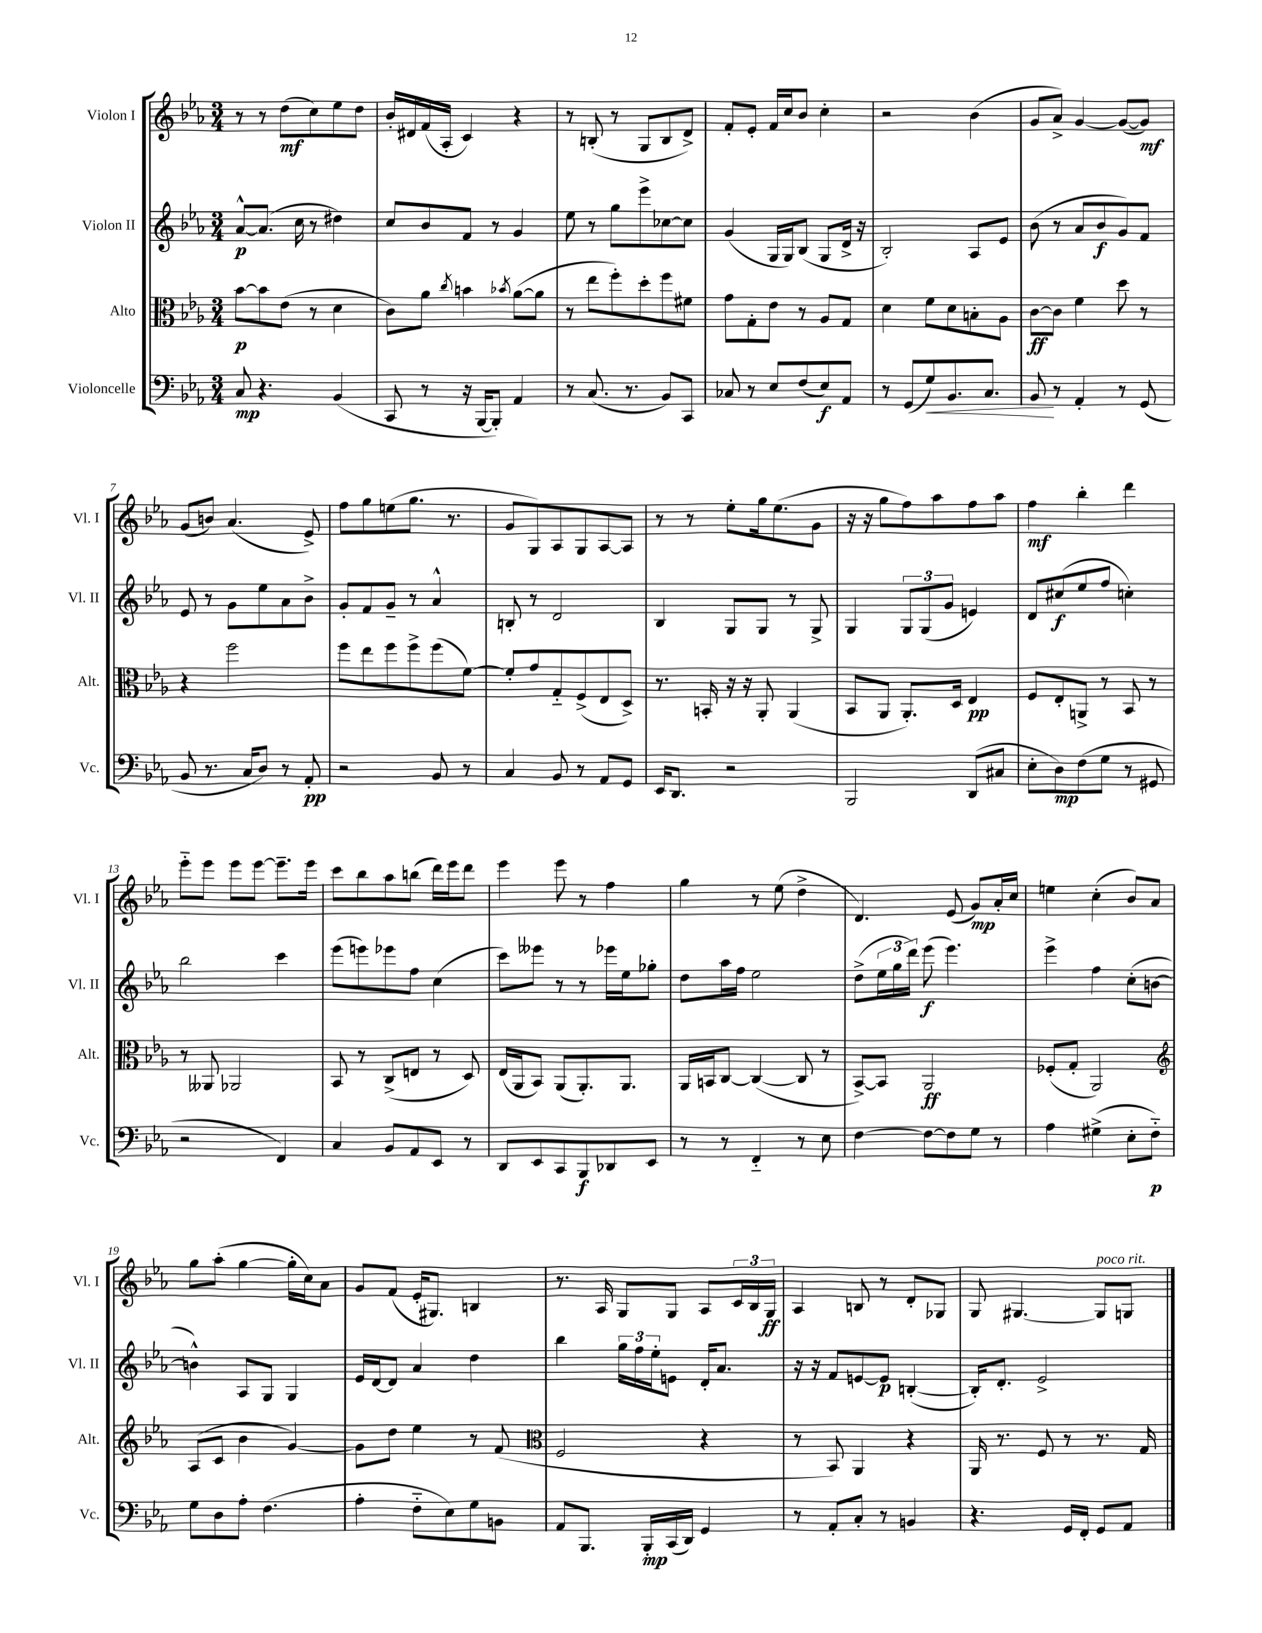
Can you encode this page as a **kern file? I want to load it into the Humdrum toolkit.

**kern	**dynam	**kern	**dynam	**kern	**dynam	**kern	**dynam
*part4	*part4	*part3	*part3	*part2	*part2	*part1	*part1
*staff4	*staff4	*staff3	*staff3	*staff2	*staff2	*staff1	*staff1
*I"Violoncelle	*	*I"Alto	*	*I"Violon II	*	*I"Violon I	*
*I'Vc.	*	*I'Alt.	*	*I'Vl. II	*	*I'Vl. I	*
*clefF4	*	*clefC3	*	*clefG2	*	*clefG2	*
*k[b-e-a-]	*	*k[b-e-a-]	*	*k[b-e-a-]	*	*k[b-e-a-]	*
*M3/4	*	*M3/4	*	*M3/4	*	*M3/4	*
=1	=1	=1	=1	=1	=1	=1	=1
8C/	mp	[8b-\L	p	[8a-^^/L	p	8r	.
4.r	.	8b-\]	.	(8.a-/J]	.	8r	.
.	.	(8e-\J	.	.	.	(8dd\L	mf
.	.	.	.	16cc\	.	.	.
.	.	8r	.	8r	.	8cc\)	.
(4BB-/	.	4d\	.	4dd#X\)	.	8ee-\	.
.	.	.	.	.	.	8dd\J	.
=2	=2	=2	=2	=2	=2	=2	=2
8CC/	.	8c\L)	.	8cc/L	.	16b-'/LL	.
.	.	.	.	.	.	16d#X/	.
8r	.	8a-\J	.	8b-/	.	(16f/	.
.	.	.	.	.	.	16A-'/JJ	.
.	.	8qcc/	.	.	.	.	.
16r	.	4bn\	.	8f/J	.	4c/)	.
[16BBB-/KL	.	.	.	.	.	.	.
8BBB-'/J])	.	.	.	8r	.	.	.
.	.	8qb-X/	.	.	.	.	.
4AA-/	.	([8a-\L	.	4g/	.	4r	.
.	.	8a-\J]	.	.	.	.	.
=3	=3	=3	=3	=3	=3	=3	=3
8r	.	8r	.	8ee-\	.	8r	.
(8.C/	.	8ee-\L	.	8r	.	(8Bn'/	.
.	.	8ff'\)	.	8gg\L	.	8r	.
8.r	.	.	.	.	.	.	.
.	.	8dd'\	.	8eee-^\	.	8G/L	.
8BB-/L)	.	8ff\	.	[8cc-X\	.	8B/	.
8CC/J	.	8f#X\J	.	8cc-\J]	.	8d^/J)	.
=4	=4	=4	=4	=4	=4	=4	=4
8C-X/	.	8g\L	.	(4g/	.	8f'/L	.
8r	.	8G'\	.	.	.	8e-'/J	.
8E-/L	.	8e-\J	.	16G/LL	.	16f/LL	.
.	.	.	.	16G/J)	.	16cc/J	.
(8F/	.	8r	.	(8B-/J	.	8b-/J	.
8E-/)	f	8A-/L	.	8G/L	.	4cc'\	.
8AA-/J	.	8G/J	.	16d^/Jk	.	.	.
.	.	.	.	16r	.	.	.
=5	=5	=5	=5	=5	=5	=5	=5
8r	.	4d\	.	2B-'/)	.	2r	.
(8GG/L	.	.	.	.	.	.	.
!	!LO:HP:b	!	!	!	!	!	!
8G/)	<	8f\L	.	.	.	.	.
8.BB-/	.	8d\	.	.	.	.	.
.	.	8Bn'\	.	8A-/L	.	(4b-\	.
8.C/J	.	.	.	.	.	.	.
.	.	8A-\J	.	8e-/J	.	.	.
=6	=6	=6	=6	=6	=6	=6	=6
8BB-/	.	[8c\L	ff	(8b-\	.	8g/L	.
8r	[	8c\J]	.	8r	.	8a-^/J)	.
4AA-'/	.	4f\	.	8a-/L	.	[4g/	.
.	.	.	.	8b-/	f	.	.
8r	.	8dd\	.	8g/)	.	(8g/L_	.
(8GG/	.	8r	.	8f/J	.	8g/J])	mf
!!LO:LB:g=z
=7	=7	=7	=7	=7	=7	=7	=7
8BB-/	.	4r	.	8e-/	.	(8g/L	.
8.r	.	.	.	8r	.	8bn/J)	.
.	.	2ff\	.	8g\L	.	(4.a-/	.
16C/KL	.	.	.	.	.	.	.
8D/J)	.	.	.	8ee-\	.	.	.
8r	.	.	.	8a-\	.	.	.
8AA-'/	pp	.	.	8b-^\J	.	8e-^/)	.
=8	=8	=8	=8	=8	=8	=8	=8
2r	.	8ff\L	.	8g'/L	.	8ff\L	.
.	.	8ee-\	.	8f/	.	8gg\	.
.	.	8ff\	.	8g~/J	.	(8een\	.
.	.	8ff^\	.	8r	.	8.gg\J	.
8BB-/	.	(8ff\	.	4a-^^/	.	.	.
.	.	.	.	.	.	8.r	.
8r	.	[8f\J)	.	.	.	.	.
=9	=9	=9	=9	=9	=9	=9	=9
4C/	.	8f'/L]	.	8Bn'/	.	8g/L	.
.	.	8g/	.	8r	.	8G/)	.
8BB-/	.	8G/	.	2d/	.	8A-/	.
8r	.	(8F^/	.	.	.	8G/	.
8AA-/L	.	8E-/	.	.	.	[8A-/	.
8GG/J	.	8D^/J)	.	.	.	8A-/J]	.
=10	=10	=10	=10	=10	=10	=10	=10
16EE-/KL	.	8.r	.	4B-/	.	8r	.
8.DD/J	.	.	.	.	.	.	.
.	.	.	.	.	.	8r	.
.	.	16BBn'/	.	.	.	.	.
2r	.	16r	.	8G/L	.	8ee-'\L	.
.	.	16r	.	.	.	.	.
.	.	8AA-'/	.	8G/J	.	16gg\k	.
.	.	.	.	.	.	(8.ee-\	.
.	.	(4AA-/	.	8r	.	.	.
.	.	.	.	8G^/	.	8g\J	.
=11	=11	=11	=11	=11	=11	=11	=11
2BBB-/	.	8BB-/L	.	4G/	.	16r	.
.	.	.	.	.	.	16r	.
.	.	8AA-/J	.	.	.	8gg\L	.
.	.	8.AA-'/L)	.	12G/L	.	8ff\)	.
.	.	.	.	(12G/	.	.	.
.	.	.	.	.	.	8aa-\	.
.	.	.	.	12g/J	.	.	.
.	.	16D/Jk	.	.	.	.	.
(8DD/L	.	4E-/	pp	4en/)	.	8ff\	.
8C#X/J	.	.	.	.	.	8aa-\J	.
=12	=12	=12	=12	=12	=12	=12	=12
8E-'\L	.	8F/L	.	8d/L	.	4ff\	mf
8D\)	mp	8E-'/	.	(8cc#X/	f	.	.
(8F\	.	8AAn^/J	.	8ee-/	.	4bb-'\	.
8G\J	.	8r	.	8ff/J	.	.	.
8r	.	8BB-/	.	4ccn'\)	.	4ddd\	.
8GG#X/	.	8r	.	.	.	.	.
!!LO:LB:g=z
=13	=13	=13	=13	=13	=13	=13	=13
2r	.	8r	.	2bb-\	.	8eee-\L	.
.	.	8AA--X/	.	.	.	8eee-\J	.
.	.	2AA-X/	.	.	.	8eee-\L	.
.	.	.	.	.	.	[8eee-\J	.
4FF/)	.	.	.	4ccc\	.	8.eee-~\L]	.
.	.	.	.	.	.	16eee-\Jk	.
=14	=14	=14	=14	=14	=14	=14	=14
4C/	.	8BB-/	.	(8eee-\L	.	8ccc\L	.
.	.	8r	.	8eeen\)	.	8bb-\	.
8BB-/L	.	(8C^/L	.	8eee-X\	.	8aa-\	.
8AA-/	.	8En/J	.	8ff\J	.	(8bbn\J	.
8EE-/J	.	8r	.	(4cc\	.	16ddd\LL)	.
.	.	.	.	.	.	16eee-\J	.
8r	.	8D/)	.	.	.	8ddd\J	.
=15	=15	=15	=15	=15	=15	=15	=15
8DD/L	.	(16E-/LL	.	8ccc\L)	.	4eee-\	.
.	.	16AA-/J	.	.	.	.	.
8EE-/	.	8BB-/J)	.	8eee--X\J	.	.	.
8CC/	.	(8AA-/L	.	8r	.	8eee-\	.
8BBB-/	f	8.AA-'/)	.	8r	.	8r	.
8DD-X/	.	.	.	16eee-X\LL	.	4ff\	.
.	.	8.AA-/J	.	16ee-\J	.	.	.
8EE-/J	.	.	.	8gg-X'\J	.	.	.
=16	=16	=16	=16	=16	=16	=16	=16
8r	.	16AA-/LL	.	8dd\L	.	4gg\	.
.	.	16BBn/J	.	.	.	.	.
8r	.	[8C/J	.	16aa-\L	.	.	.
.	.	.	.	16ff\JJ	.	.	.
4FF/	.	(4C/_	.	2ee-\	.	8r	.
.	.	.	.	.	.	(8ee-\	.
8r	.	8C/]	.	.	.	4dd^\	.
8E-\	.	8r	.	.	.	.	.
=17	=17	=17	=17	=17	=17	=17	=17
[4F\	.	[8BB-^/L)	.	(8dd^\L	.	4.d/)	.
.	.	8BB-/J]	.	24ee-\L	.	.	.
.	.	.	.	24gg\	.	.	.
.	.	.	.	24ddd\JJ)	.	.	.
8F\L_	.	2AA-/	ff	(8eee-\	f	.	.
8F\]	.	.	.	4.eee-\)	.	(8e-/	.
8G\J	.	.	.	.	.	8g/L)	mp
8r	.	.	.	.	.	16a-'/L	.
.	.	.	.	.	.	16cc/JJ	.
=18	=18	=18	=18	=18	=18	=18	=18
4A-\	.	(8F-X'/L	.	4eee-^\	.	4een\	.
.	.	8G'/J	.	.	.	.	.
(4G#X^\	.	2AA-/)	.	4ff\	.	(4cc'\	.
8E-'\L	.	.	.	(8cc'\L	.	8b-/L)	.
8F\J)	p	.	.	[8bn\J	.	8a-/J	.
!!LO:LB:g=z
=19	=19	=19	=19	=19	=19	=19	=19
*	*	*clefG2	*	*	*	*	*
8G\L	.	(8A-/L	.	4bn^^\])	.	8gg\L	.
8D\	.	8c/J	.	.	.	(8aa-'\J	.
8A-'\J	.	4b-\	.	8A-/L	.	[4gg\	.
(4.F\	.	.	.	8G/J	.	.	.
.	.	[4g/)	.	4G/	.	16gg'\LL]	.
.	.	.	.	.	.	16cc\J)	.
.	.	.	.	.	.	8a-\J	.
=20	=20	=20	=20	=20	=20	=20	=20
4A-'\	.	8g\L]	.	16e-/LL	.	8g/L	.
.	.	.	.	[16d/J	.	.	.
.	.	8dd\J	.	8d/J]	.	(8f/J	.
8F\L	.	4ee-\	.	4a-/	.	16e-'/KL	.
.	.	.	.	.	.	8.G#X/J)	.
8E-\)	.	.	.	.	.	.	.
8G\	.	8r	.	4dd\	.	4Bn/	.
8BBn\J	.	(8f/	.	.	.	.	.
=21	=21	=21	=21	=21	=21	=21	=21
*	*	*clefC3	*	*	*	*	*
8AA-/L	.	2F/	.	4bb-\	.	8.r	.
8.BBB-/J	.	.	.	.	.	.	.
.	.	.	.	.	.	16A-/	.
.	.	.	.	24gg\LL	.	8G/L	.
.	.	.	.	24ff\	.	.	.
16BBB-'/LL	mp	.	.	.	.	.	.
.	.	.	.	24ee-'\J	.	.	.
(16CC/	.	.	.	8en\J	.	8G/J	.
16DD/JJ)	.	.	.	.	.	.	.
4GG/	.	4r	.	16d'/KL	.	8A-/L	.
.	.	.	.	8.a-/J	.	.	.
.	.	.	.	.	.	24c/L	.
.	.	.	.	.	.	24B-/	.
.	.	.	.	.	.	24G/JJ	ff
=22	=22	=22	=22	=22	=22	=22	=22
8r	.	8r	.	16r	.	4A-/	.
.	.	.	.	16r	.	.	.
8AA-'/L	.	8BB-/)	.	8f/L	.	.	.
8C'/J	.	4AA-/	.	[8en/	.	8Bn/	.
8r	.	.	.	8e/J]	p	8r	.
4BBn/	.	4r	.	([4Bn'/	.	8d'/L	.
.	.	.	.	.	.	8G-X/J	.
=23	=23	=23	=23	=23	=23	=23	=23
4.r	.	16AA-/	.	16B'/KL])	.	8G/	.
.	.	8.r	.	8.d'/J	.	.	.
.	.	.	.	.	.	[4.G#X/	.
.	.	8F/	.	2e-^/	.	.	.
16GG/LL	.	8r	.	.	.	.	.
16FF'/JJ	.	.	.	.	.	.	.
!	!	!	!	!	!	!LO:TX:a:i:t=poco rit.	!
8GG/L	.	8.r	.	.	.	8G#/L]	.
8AA-/J	.	.	.	.	.	8Gn/J	.
.	.	16G/	.	.	.	.	.
==	==	==	==	==	==	==	==
*-	*-	*-	*-	*-	*-	*-	*-
